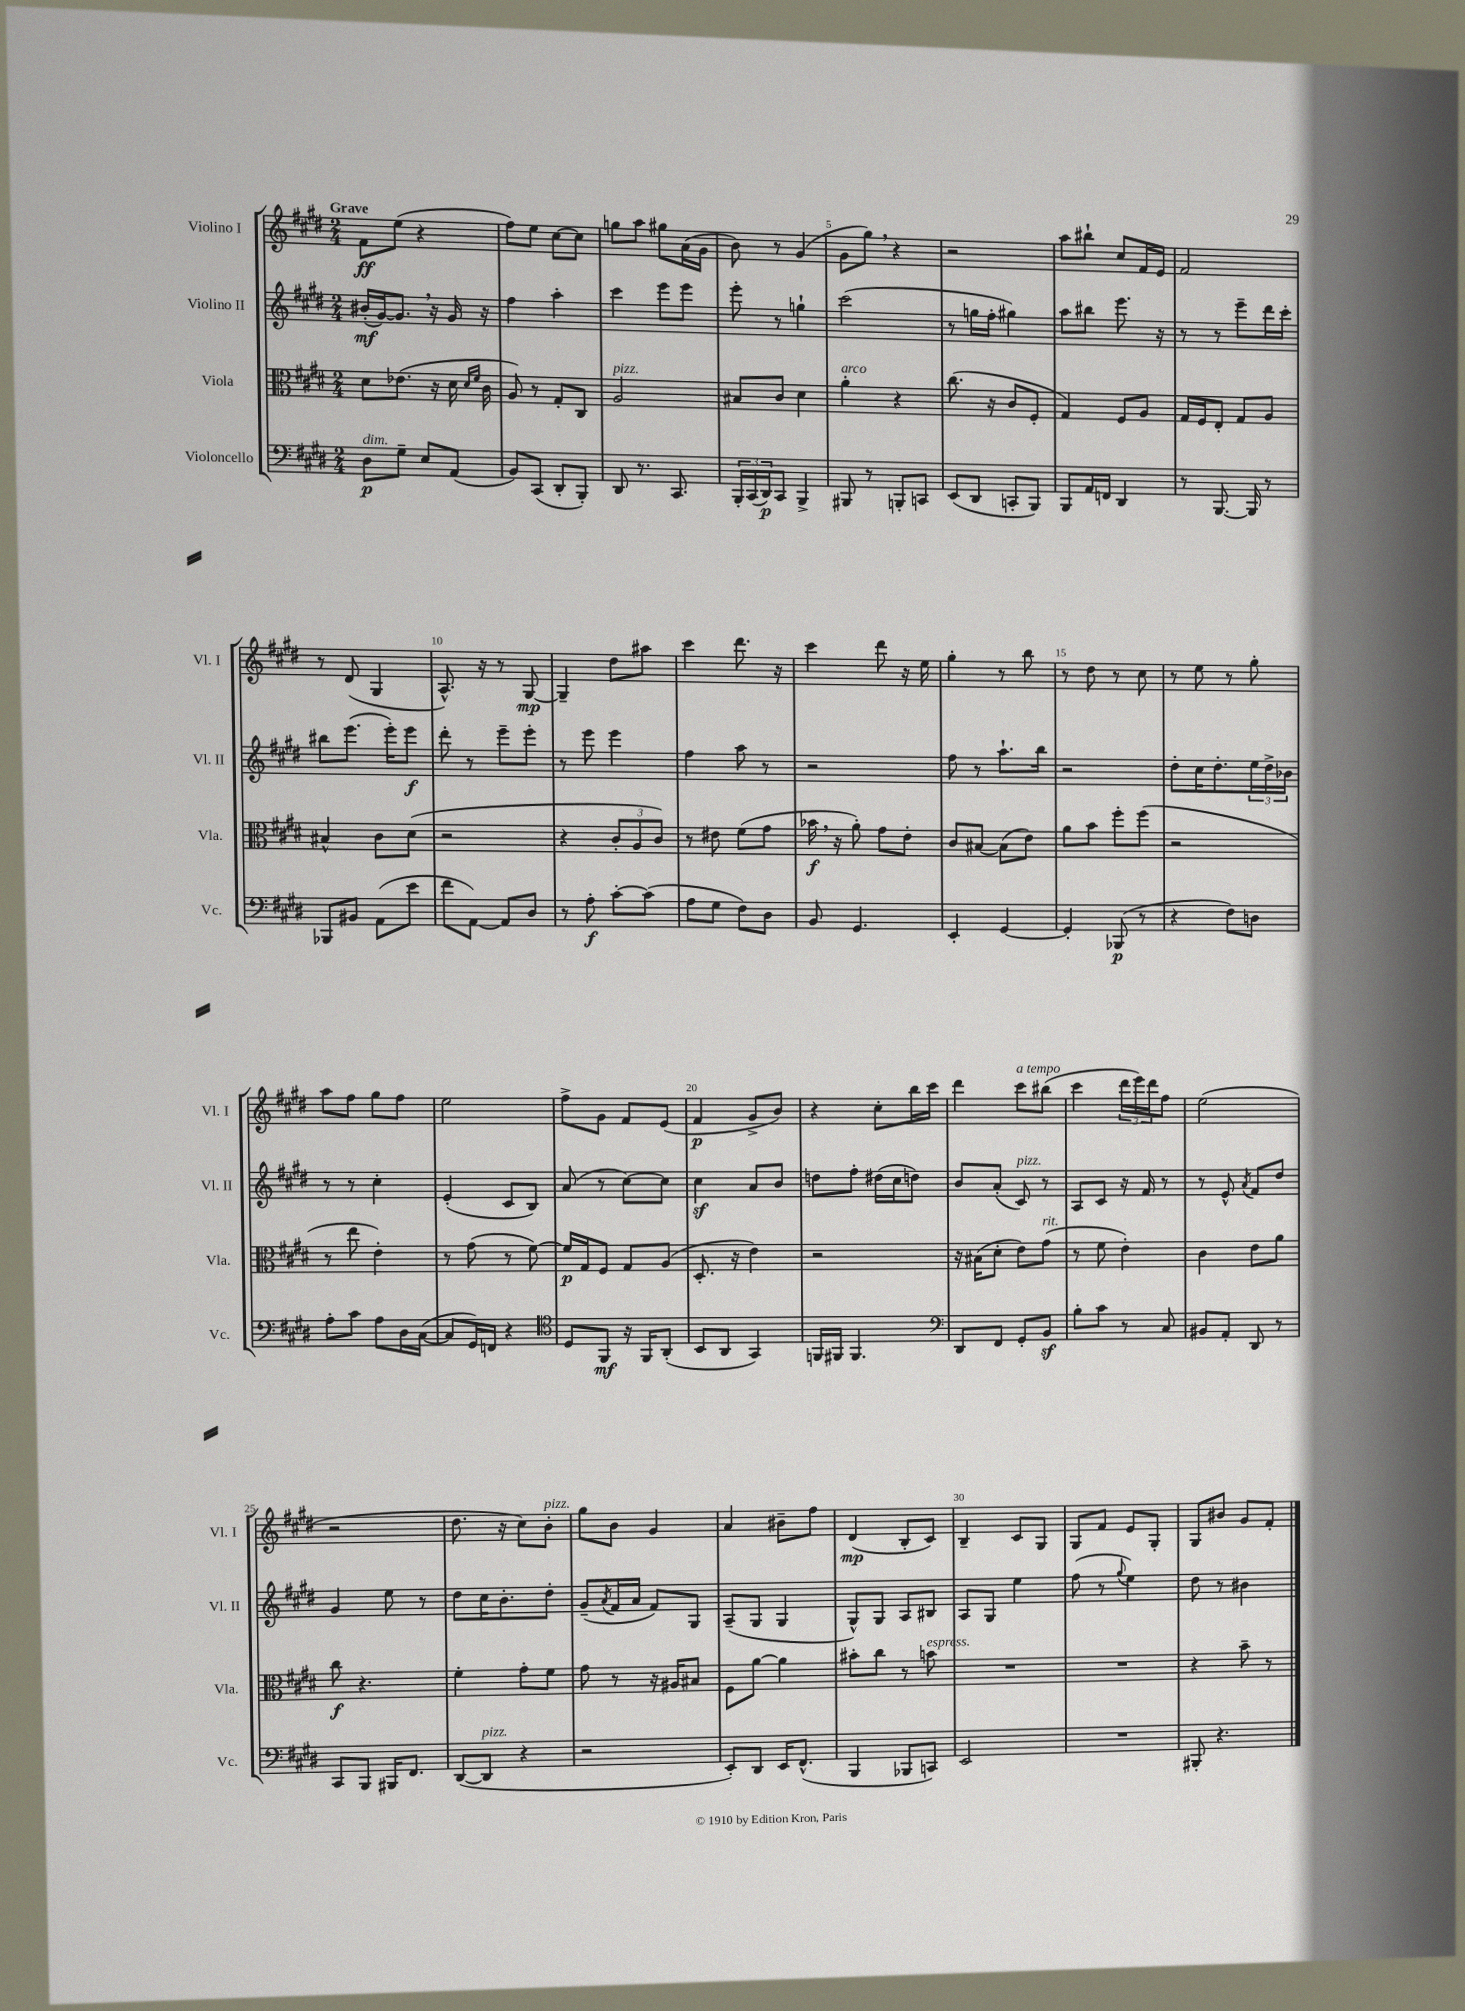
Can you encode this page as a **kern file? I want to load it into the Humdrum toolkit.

**kern	**dynam	**kern	**dynam	**kern	**dynam	**kern	**dynam
*part4	*part4	*part3	*part3	*part2	*part2	*part1	*part1
*staff4	*staff4	*staff3	*staff3	*staff2	*staff2	*staff1	*staff1
*I"Violoncello	*	*I"Viola	*	*I"Violino II	*	*I"Violino I	*
*I'Vc.	*	*I'Vla.	*	*I'Vl. II	*	*I'Vl. I	*
*clefF4	*	*clefC3	*	*clefG2	*	*clefG2	*
*k[f#c#g#d#]	*	*k[f#c#g#d#]	*	*k[f#c#g#d#]	*	*k[f#c#g#d#]	*
*M2/4	*	*M2/4	*	*M2/4	*	*M2/4	*
=1	=1	=1	=1	=1	=1	=1	=1
!	!	!	!	!	!	!LO:TX:a:B:t=Grave	!
!LO:TX:a:i:t=dim.	!	!	!	!	!	!	!
8D#\L	p	8d#\L	.	(16b#X'/LL	mf	8f#\L	ff
.	.	.	.	[16g#/J)	.	.	.
8G#~\J	.	(8.e-X\J	.	8.g#,/J]	.	(8ee\J	.
8E/L	.	.	.	.	.	4r	.
.	.	16r	.	16r	.	.	.
(8AA/J	.	16d#\	.	16g#/	.	.	.
.	.	16qqd#/LL	.	.	.	.	.
.	.	16qqf#/JJ	.	.	.	.	.
.	.	16c#\	.	16r	.	.	.
=2	=2	=2	=2	=2	=2	=2	=2
8BB/L)	.	8A/)	.	4ff#\	.	8ff#\L)	.
(8CC#/J	.	8r	.	.	.	8ee\J	.
8DD#'/L	.	8G#'/L	.	4aa'\	.	[8cc#\L	.
8BBB'/J)	.	8C#/J	.	.	.	8cc#\J]	.
=3	=3	=3	=3	=3	=3	=3	=3
!	!	!LO:TX:a:i:t=pizz.	!	!	!	!	!
8DD#/	.	2A/	.	4ccc#\	.	8ggn\L	.
8.r	.	.	.	.	.	8aa\J	.
.	.	.	.	8eee\L	.	8gg#X\L	.
8.CC#/	.	.	.	.	.	.	.
.	.	.	.	8eee\J	.	(16a\L	.
.	.	.	.	.	.	16g#\JJ	.
=4	=4	=4	=4	=4	=4	=4	=4
24BBB'/LL	.	8B#X/L	.	8eee'\	.	8b\)	.
(24CC#/	.	.	.	.	.	.	.
24DD#/J)	p	.	.	.	.	.	.
8CC#/J	.	8c#/J	.	8r	.	8r	.
4BBB^/	.	4d#\	.	4ggn`\	.	(4g#/	.
=5	=5	=5	=5	=5	=5	=5	=5
!	!	!LO:TX:a:i:t=arco	!	!	!	!	!
8BBB#X/	.	4a'\	.	(2ccc#\	.	8g#\L	.
8r	.	.	.	.	.	8gg#,\J)	.
8BBBn'/L	.	4r	.	.	.	4r	.
8CCn/J	.	.	.	.	.	.	.
=6	=6	=6	=6	=6	=6	=6	=6
(8EE/L	.	(8.cc#\	.	8r	.	2r	.
8DD#/J	.	.	.	16ggn\LL	.	.	.
.	.	16r	.	16ff#'\JJ	.	.	.
8CCn'/L	.	8c#/L	.	4gg#X\)	.	.	.
8BBB/J)	.	8F#'/J	.	.	.	.	.
=7	=7	=7	=7	=7	=7	=7	=7
8BBB/L	.	4G#/)	.	8aa\L	.	8aa\L	.
16AA/L	.	.	.	8bb#X\J	.	8bb#X`\J	.
16FFn/JJ	.	.	.	.	.	.	.
4DD#/	.	8F#/L	.	8.eee\	.	8cc#/L	.
.	.	8A/J	.	.	.	16f#/L	.
.	.	.	.	16r	.	16e/JJ	.
=8	=8	=8	=8	=8	=8	=8	=8
8r	.	16G#/LL	.	8r	.	2f#/	.
.	.	16F#/J	.	.	.	.	.
[8.BBB/	.	8E'/J	.	8r	.	.	.
.	.	8G#/L	.	8eee~\L	.	.	.
16BBB/]	.	.	.	.	.	.	.
8r	.	8A/J	.	16ddd#\L	.	.	.
.	.	.	.	16ccc#'\JJ	.	.	.
!!LO:LB:g=z
=9	=9	=9	=9	=9	=9	=9	=9
8BBB-X/L	.	4B#X^^/	.	8bb#X\L	.	8r	.
8BB#X/J	.	.	.	(8.eee\J	.	(8d#/	.
(8AA\L	.	8c#\L	.	.	.	4G#/	.
.	.	.	.	16eee'\KL)	.	.	.
8e\J	.	(8d#\J	.	8eee\J	f	.	.
=10	=10	=10	=10	=10	=10	=10	=10
8f#\L	.	2r	.	8ddd#'\	.	8.A^^/)	.
[8AA\J)	.	.	.	8r	.	.	.
.	.	.	.	.	.	16r	.
8AA/L]	.	.	.	8eee~\L	.	8r	.
8D#/J	.	.	.	8eee'\J	.	[8G#/	mp
=11	=11	=11	=11	=11	=11	=11	=11
8r	.	4r	.	8r	.	4G#~/]	.
8A'\	f	.	.	8eee\	.	.	.
[8c#'\L	.	12c#'/L	.	4eee\	.	8dd#\L	.
.	.	12A/	.	.	.	.	.
(8c#\J]	.	.	.	.	.	8aa#X\J	.
.	.	12c#/J)	.	.	.	.	.
=12	=12	=12	=12	=12	=12	=12	=12
8A\L	.	8r	.	4ff#\	.	4ccc#\	.
8G#\J	.	8e#X\	.	.	.	.	.
8F#\L)	.	(8f#\L	.	8aa\	.	8.ddd#\	.
8D#\J	.	8g#\J	.	8r	.	.	.
.	.	.	.	.	.	16r	.
=13	=13	=13	=13	=13	=13	=13	=13
8BB/	.	16b-X,\	f	2r	.	4ccc#\	.
.	.	16r	.	.	.	.	.
4.GG#/	.	8a'\)	.	.	.	.	.
.	.	8g#\L	.	.	.	8ddd#\	.
.	.	8e'\J	.	.	.	16r	.
.	.	.	.	.	.	16ee\	.
=14	=14	=14	=14	=14	=14	=14	=14
4EE'/	.	8c#/L	.	8ff#\	.	4gg#'\	.
.	.	[8B#X/J	.	8r	.	.	.
[4GG#/	.	(8B#\L]	.	8.aa`\L	.	8r	.
.	.	8e\J)	.	.	.	8bb\	.
.	.	.	.	16bb\Jk	.	.	.
=15	=15	=15	=15	=15	=15	=15	=15
4GG#'/]	.	8a\L	.	2r	.	8r	.
.	.	8b\J	.	.	.	8dd#\	.
(8BBB-X/	p	8ff#'\L	.	.	.	8r	.
8r	.	(8ff#\J	.	.	.	8cc#\	.
=16	=16	=16	=16	=16	=16	=16	=16
4r	.	2r	.	8dd#'\L	.	8r	.
.	.	.	.	16cc#\K	.	8ee\	.
.	.	.	.	8.dd#'\	.	.	.
8F#\L)	.	.	.	.	.	8r	.
8Dn\J	.	.	.	24ee\L	.	8gg#'\	.
.	.	.	.	24dd#^\	.	.	.
.	.	.	.	24b-X\JJ	.	.	.
!!LO:LB:g=z
=17	=17	=17	=17	=17	=17	=17	=17
8A'\L	.	8r	.	8r	.	8aa\L	.
8c#\J	.	8ee\	.	8r	.	8ff#\J	.
8A\L	.	4e'\)	.	4cc#'\	.	8gg#\L	.
16D#\L	.	.	.	.	.	8ff#\J	.
([16C#\JJ	.	.	.	.	.	.	.
=18	=18	=18	=18	=18	=18	=18	=18
8C#/L]	.	8r	.	(4e'/	.	2ee\	.
16GG#/L)	.	(8g#\	.	.	.	.	.
16FFn/JJ	.	.	.	.	.	.	.
4r	.	8r	.	8c#/L	.	.	.
.	.	[8f#\)	.	8B/J)	.	.	.
=19	=19	=19	=19	=19	=19	=19	=19
*clefC4	*	*	*	*	*	*	*
8D#/L	.	16f#/LL]	p	(8a/	.	8ff#^\L	.
.	.	16G#/J	.	.	.	.	.
8FF#/J	mf	8F#/J	.	8r	.	8g#\J	.
16r	.	8G#/L	.	[8cc#\L)	.	8f#/L	.
16FF#/KL	.	.	.	.	.	.	.
(8AA'/J	.	(8A/J	.	8cc#\J]	.	(8e/J	.
=20	=20	=20	=20	=20	=20	=20	=20
8BB/L	.	8.D#'/	.	4cc#z\	.	4f#/	p
8AA/J	.	.	.	.	.	.	.
.	.	16r	.	.	.	.	.
4GG#/)	.	4e\)	.	8a/L	.	8g#^/L	.
.	.	.	.	8b/J	.	8b/J)	.
=21	=21	=21	=21	=21	=21	=21	=21
16FFn/LL	.	2r	.	8ddn\L	.	4r	.
16FF#X/JJ	.	.	.	.	.	.	.
4.FF#/	.	.	.	8ff#'\J	.	.	.
.	.	.	.	(16dd#X\LL	.	8cc#'\L	.
.	.	.	.	16cc#\J	.	.	.
.	.	.	.	8ddn\J)	.	16bb\L	.
.	.	.	.	.	.	16ccc#\JJ	.
=22	=22	=22	=22	=22	=22	=22	=22
*clefF4	*	*	*	*	*	*	*
8DD#/L	.	16r	.	8b/L	.	4ddd#\	.
.	.	(16B#X\KL	.	.	.	.	.
8FF#/J	.	8d#'\J	.	(8a'/J	.	.	.
!	!	!	!	!	!	!LO:TX:a:i:t=a tempo	!
!	!	!	!	!LO:TX:a:i:t=pizz.	!	!	!
8GG#'/L	.	8e\L)	.	8c#/)	.	8ccc#\L	.
!	!	!LO:TX:a:i:t=rit.	!	!	!	!	!
8BBz/J	.	(8g#\J	.	8r	.	(8bb#X\J	.
=23	=23	=23	=23	=23	=23	=23	=23
8B'\L	.	8r	.	8A/L	.	4ccc#\	.
8c#\J	.	8f#\	.	8c#/J	.	.	.
8r	.	4e'\)	.	16r	.	24ddd#\LL	.
.	.	.	.	.	.	24eee\)	.
.	.	.	.	16f#/	.	.	.
.	.	.	.	.	.	24ddd#\J	.
8C#/	.	.	.	8r	.	8ff#\J	.
=24	=24	=24	=24	=24	=24	=24	=24
8BB#X/L	.	4c#\	.	8r	.	(2ee\	.
8AA'/J	.	.	.	8e^^/	.	.	.
.	.	.	.	8qa/	.	.	.
8DD#/	.	8e\L	.	8f#/L	.	.	.
8r	.	8a\J	.	8dd#/J	.	.	.
!!LO:LB:g=z
=25	=25	=25	=25	=25	=25	=25	=25
8CC#/L	.	8cc#\	f	4g#/	.	2r	.
8BBB/J	.	4.r	.	.	.	.	.
16BBB#X/KL	.	.	.	8ee\	.	.	.
8.FF#/J	.	.	.	.	.	.	.
.	.	.	.	8r	.	.	.
=26	=26	=26	=26	=26	=26	=26	=26
([8DD#/L	.	4f#'\	.	8dd#\L	.	8.dd#\	.
!LO:TX:a:i:t=pizz.	!	!	!	!	!	!	!
8DD#/J]	.	.	.	16cc#\K	.	.	.
.	.	.	.	8.b'\	.	16r	.
4r	.	8g#'\L	.	.	.	8cc#\L)	.
!	!	!	!	!	!	!LO:TX:a:i:t=pizz.	!
.	.	8f#\J	.	8dd#'\J	.	8b'\J	.
=27	=27	=27	=27	=27	=27	=27	=27
2r	.	8g#\	.	(8g#~/L	.	8gg#\L	.
.	.	.	.	8qa/	.	.	.
.	.	8r	.	16f#/L	.	8b\J	.
.	.	.	.	16a/JJ	.	.	.
.	.	16r	.	8f#/L)	.	4g#/	.
.	.	16A#X/KL	.	.	.	.	.
.	.	8B#X/J	.	8G#/J	.	.	.
=28	=28	=28	=28	=28	=28	=28	=28
8EE'/L)	.	8F#\L	.	(8A~/L	.	4a/	.
8DD#/J	.	[8a\J	.	8G#/J	.	.	.
16EE/KL	.	4a\]	.	4G#/	.	8b#X~\L	.
(8.FF#^^/J	.	.	.	.	.	.	.
.	.	.	.	.	.	8ff#\J	.
=29	=29	=29	=29	=29	=29	=29	=29
4BBB/	.	8b#X'\L	.	8G#^^/L)	.	(4d#/	mp
.	.	8cc#\J	.	8G#/J	.	.	.
8BBB-X/L	.	8r	.	8A/L	.	8B'/L	.
!	!	!LO:TX:a:i:t=espress.	!	!	!	!	!
8CCn/J)	.	8bn\	.	8B#X/J	.	8c#/J)	.
=30	=30	=30	=30	=30	=30	=30	=30
2EE/	.	2r	.	8A/L	.	4B~/	.
.	.	.	.	8G#/J	.	.	.
.	.	.	.	4ee\	.	8c#/L	.
.	.	.	.	.	.	8G#/J	.
=31	=31	=31	=31	=31	=31	=31	=31
2r	.	2r	.	(8ff#\	.	8G#/L	.
.	.	.	.	8r	.	8f#/J	.
.	.	.	.	8qqgg#/	.	.	.
.	.	.	.	4ee\)	.	8e/L	.
.	.	.	.	.	.	8G#'/J	.
=32	=32	=32	=32	=32	=32	=32	=32
8BBB#X'/	.	4r	.	8dd#\	.	8G#/L	.
4.r	.	.	.	8r	.	8b#X/J	.
.	.	8b~\	.	4b#X\	.	8g#/L	.
.	.	8r	.	.	.	8f#'/J	.
==	==	==	==	==	==	==	==
*-	*-	*-	*-	*-	*-	*-	*-
